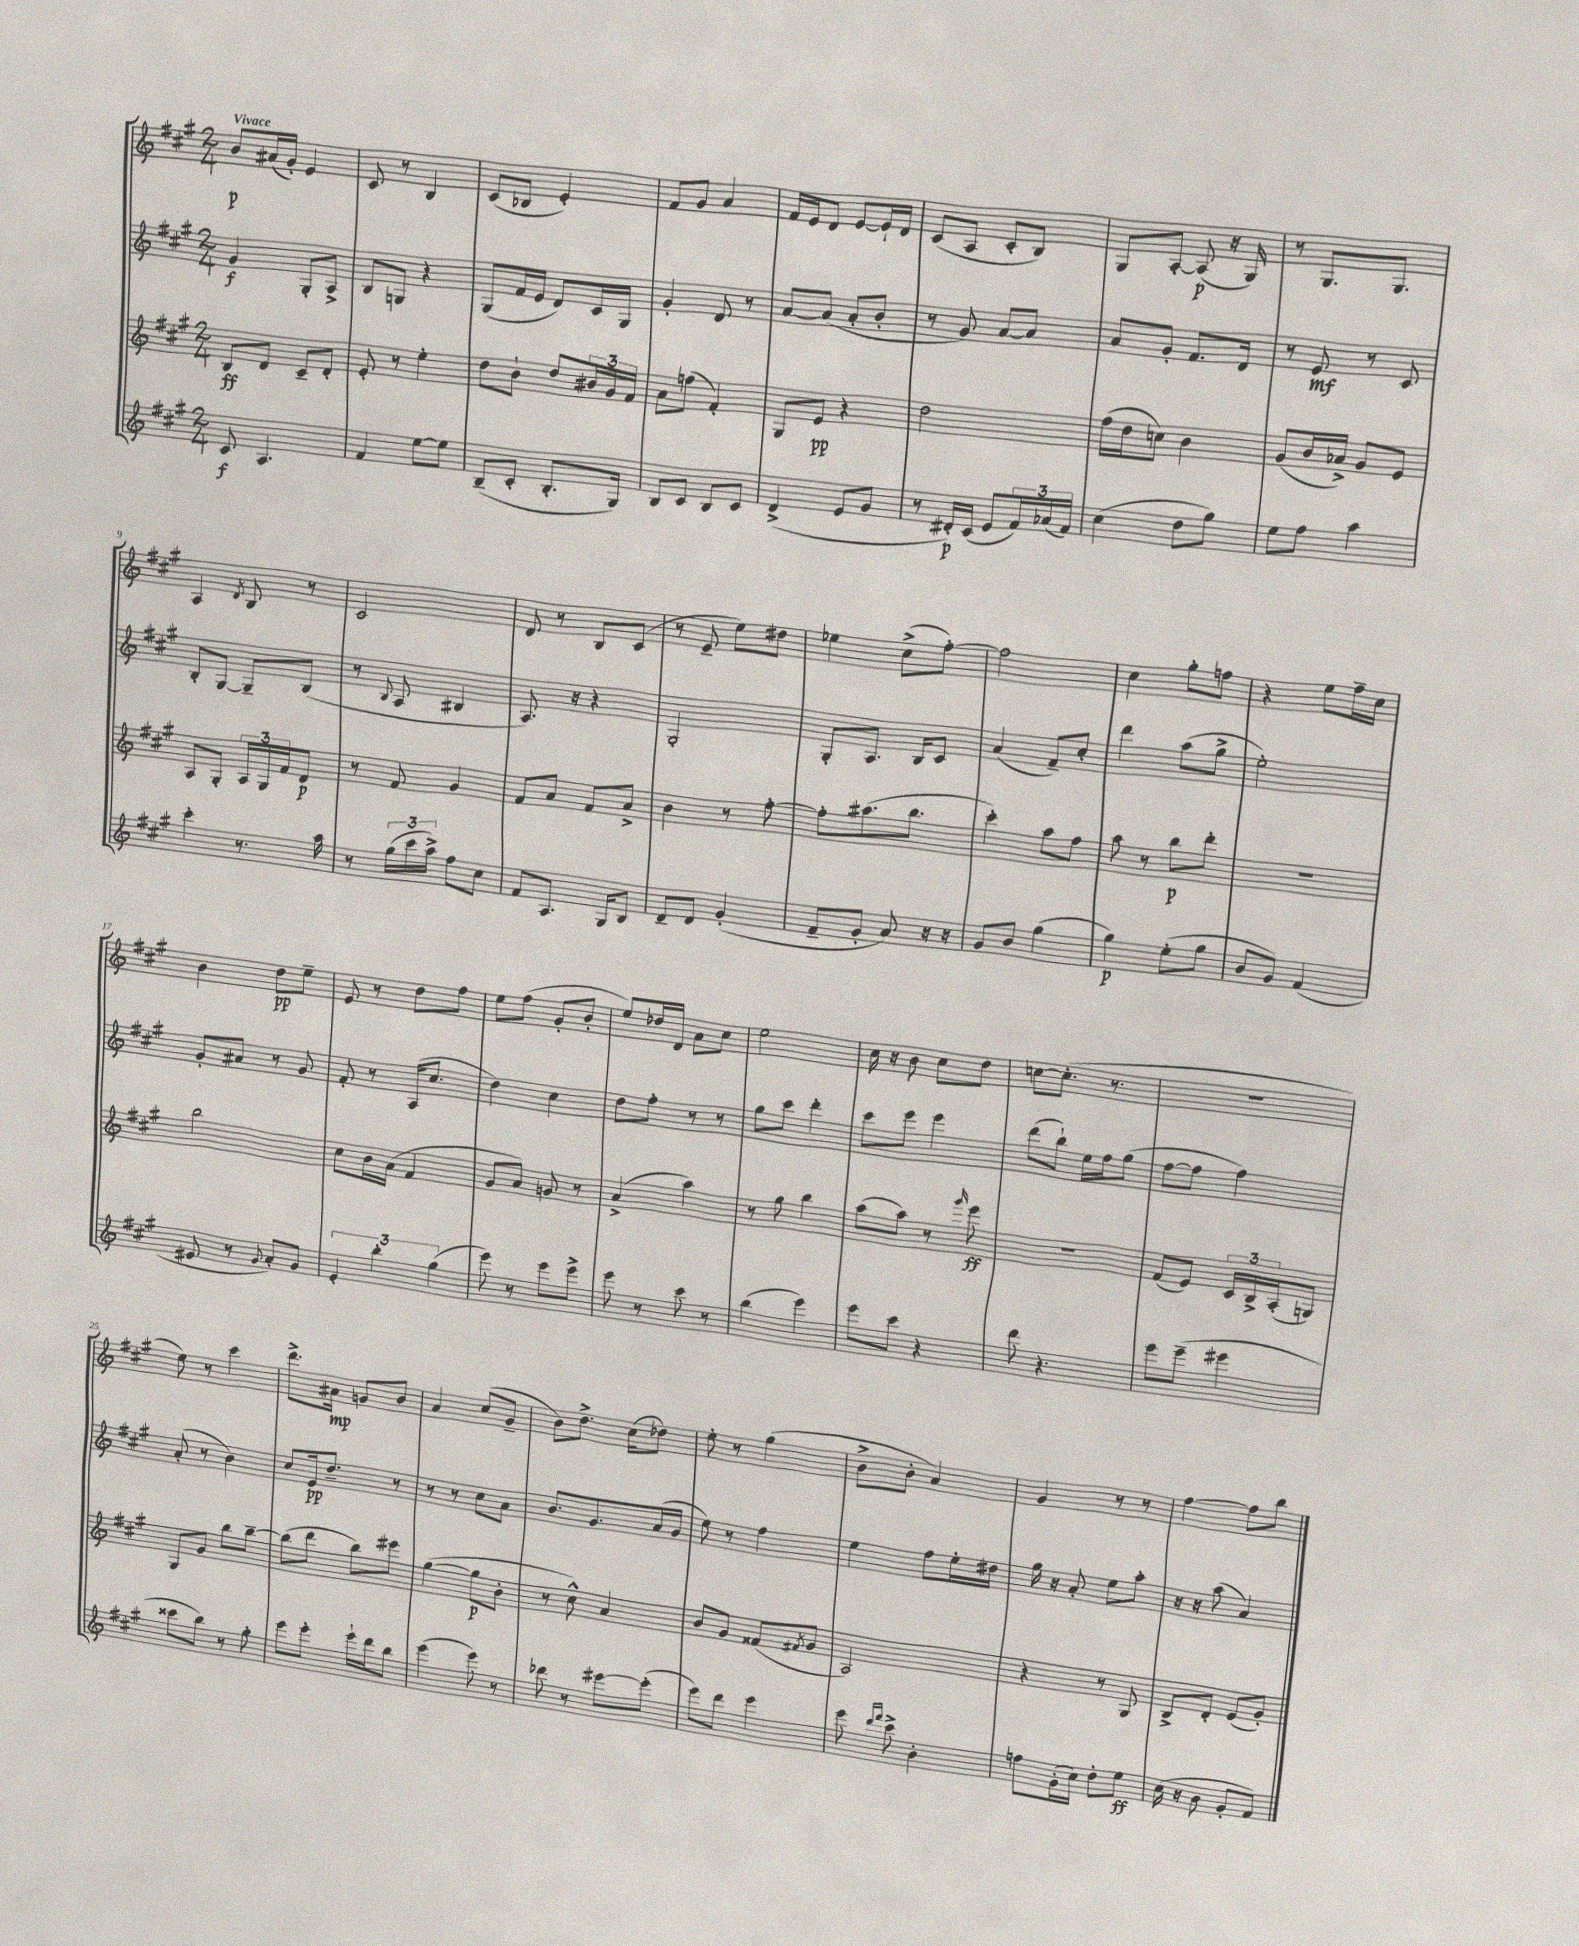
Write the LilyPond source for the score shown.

<<
\new StaffGroup <<
\new Staff = "s0" {
    \clef treble \key a \major \numericTimeSignature \time 2/4 \tempo "Vivace"
    b'8\p ais'16( gis'16-.) e'4 |
    cis'8 r8 b4 |
    cis'8( bes8 e'4-.) |
    fis'8 gis'8 a'4 |
    fis'16 e'16 d'8 e'8~ e'16-! d'16 |
    cis'8( a8 cis'8-. b8) |
    gis8 a8~-. a8\p( r16 gis16) |
    r8 gis8. gis8. |
    a4 \acciaccatura { d'8 } b8 r8 |
    cis'2 |
    d'8 r8 b8 cis'8( |
    r8 e'8-- e''8) dis''8 |
    ees''4 cis''8->( fis''8~-.) |
    fis''2 |
    cis''4 gis''8-. f''8 |
    r4 e''8 fis''16-- cis''16 |
    b'4 d''8\pp e''8-- |
    e'8 r8 d''8 fis''8 |
    e''8 fis''8( gis'8-. b'8-. |
    e''8) des''16 d'16 a'8 cis''8 |
    e''2 |
    cis''16 r16 b'8 cis''8 d''8 |
    c''8~ c''8.-.( r8. |
    r2 |
    e''8) r8 cis'''4 |
    d'''8.-> ais'16\mp g'8 b'8 |
    a'4 cis''8( gis'8-- |
    b'8) d''8.-> cis''16( des''8) |
    e''8-. r8 gis''4( |
    b'8-> b'8-. a'4) |
    gis'4 r8 r8 |
    fis''4~ fis''8 b''8 \bar "|." |
}
\new Staff = "s1" {
    \clef treble \key a \major \numericTimeSignature \time 2/4
    gis'4\f gis8-. a8-> |
    b8 g8 r4 |
    gis8( fis'16 e'16 d'8) cis'16 gis16 |
    gis'4-. d'8 r8 |
    a'8~ a'8( a'8-. b'8-. |
    r8 gis'8) a'8~ a'8 |
    a'8 gis'8-. fis'8. d'16 |
    r8 e'8\mf r8 cis'8 |
    b8-. gis8~ gis8-- b8( |
    r8 \appoggiatura { b8 } a8 bis4 |
    a8.) r16 r4 |
    gis2-. |
    gis8-. a8. b16 cis'8 |
    a'4( fis'8--) cis''8-. |
    d'''4 a''8( gis''8-> |
    e''2-.) |
    gis'8-. ais'8 r8 gis'8 |
    fis'8-. r8 a16( cis''8. |
    d''4) cis''4 |
    d''8 fis''8-. r8 r8 |
    gis''8 cis'''8 d'''4-. |
    cis'''8 e'''8 e'''4 |
    d'''8( b''8-!) e''16 fis''16 gis''8( |
    fis''8~ fis''8 fis''4) |
    a'8-.( r8 b'4) |
    cis''8 e'16\pp d''8.-- r8 |
    r8 r8 cis''8 a'8 |
    b'8. gis'8. a'16( gis'16 |
    e''8) r8 fis''4 |
    e''4 fis''8 e''16-. dis''16 |
    gis''16 r16 a'8-. e''8 a''8-. |
    r16 r16 a''8( a'4) \bar "|." |
}
\new Staff = "s2" {
    \clef treble \key a \major \numericTimeSignature \time 2/4
    b8\ff d'8 cis'8-- d'8-. |
    e'8-. r8 e''4-. |
    d''8 b'8-! d''8 \tuplet 3/2 { bis'16 gis'16 fis'16 } |
    a'8 f''8( fis'4-.) |
    gis8 e'8\pp r4 |
    d''2 |
    fis''16( d''16 c''8) b'4 |
    gis'8( b'16 aes'16->) gis'8 e'8 |
    a8 gis8-. \tuplet 3/2 { a16 gis16 fis'16 } d'8\p |
    r8 fis'8 gis'4 |
    fis'8 a'8 fis'8 a'8-> |
    b'4 r8 fis''8~-. |
    fis''8-. ais''8.( b''8. |
    cis'''4-.) a''8 fis''8 |
    a''8 r8 b''8\p d'''8-. |
    r2 |
    b''2 |
    cis''8 b'16 a'16( fis'4 |
    gis'8 a'8) g'8 r8 |
    a'4->( a''4) |
    r8 gis''8 b''4 |
    a''8( a''8) r8 \grace { gis'''16 } e'''8\ff |
    r2 |
    fis'8( e'8) \tuplet 3/2 { cis'16 b16-> a16-.( } g8) |
    gis8 gis'8 b''8 b''8~-- |
    b''8( d'''8 b''8) eis'''8 |
    gis''4~( gis''8\p b'8-. |
    r8 cis''8-^) a'4 |
    b'8 gis'8 fisis'8( \acciaccatura { fis'8 } gis'8 |
    a2) |
    r4 r8 gis8 |
    b8-> d'8-. e'8( gis'8-.) \bar "|." |
}
\new Staff = "s3" {
    \clef treble \key a \major \numericTimeSignature \time 2/4
    cis'8\f a4. |
    fis'4 e''8~ e''8 |
    b8--( cis'8-. b8.-. gis16) |
    b8 cis'8 b8 cis'8 |
    d'4->( e'8 gis'8 |
    r8 dis'16-.\p) cis'16( e'8 \tuplet 3/2 { fis'16) aes'16( fis'16) } |
    cis''4( d''8 gis''8) |
    e''8 fis''8 a''4 |
    cis'''4-. r8. a''16 |
    r8 \tuplet 3/2 { gis''16( cis'''16 a''16->) } fis''8 cis''8 |
    fis'8 a8. gis16 b8 |
    d'8-- d'8 gis'4-.( |
    fis'8-- gis'8-. a'8) r16 r16 |
    gis'8 b'8 gis''4( |
    gis''4\p) e''8-.( gis''8 |
    b'8 gis'8) fis'4( |
    eis'8 r8 \appoggiatura { gis'8 } a'8-.) gis'8 |
    \tuplet 3/2 { e'4-. b''4-. gis''4( } |
    e'''8) r8 e'''8 e'''8-> |
    e'''8 r8 cis'''8 r8 |
    b''4( e'''4) |
    e'''8 cis'''8 r4 |
    d'''8 r4. |
    e'''8 e'''8--( eis'''4 |
    cisis'''8 b''8) r8 gis''8-. |
    e'''8 e'''8-. e'''16-! d'''16 b''8 |
    e'''4( e'''8) r8 |
    des'''8 r8 eis'''8~ eis'''8-.( |
    e'''8) d'''8 e'''4 |
    e'''8 \grace { d'''16 fis'''16 } cis'''8-> b'4-. |
    f''8 gis'16-.( cis''16) d''8-. e''8\ff |
    cis''16( r16 b'8 gis'8-. fis'8) \bar "|." |
}
>>
>>
